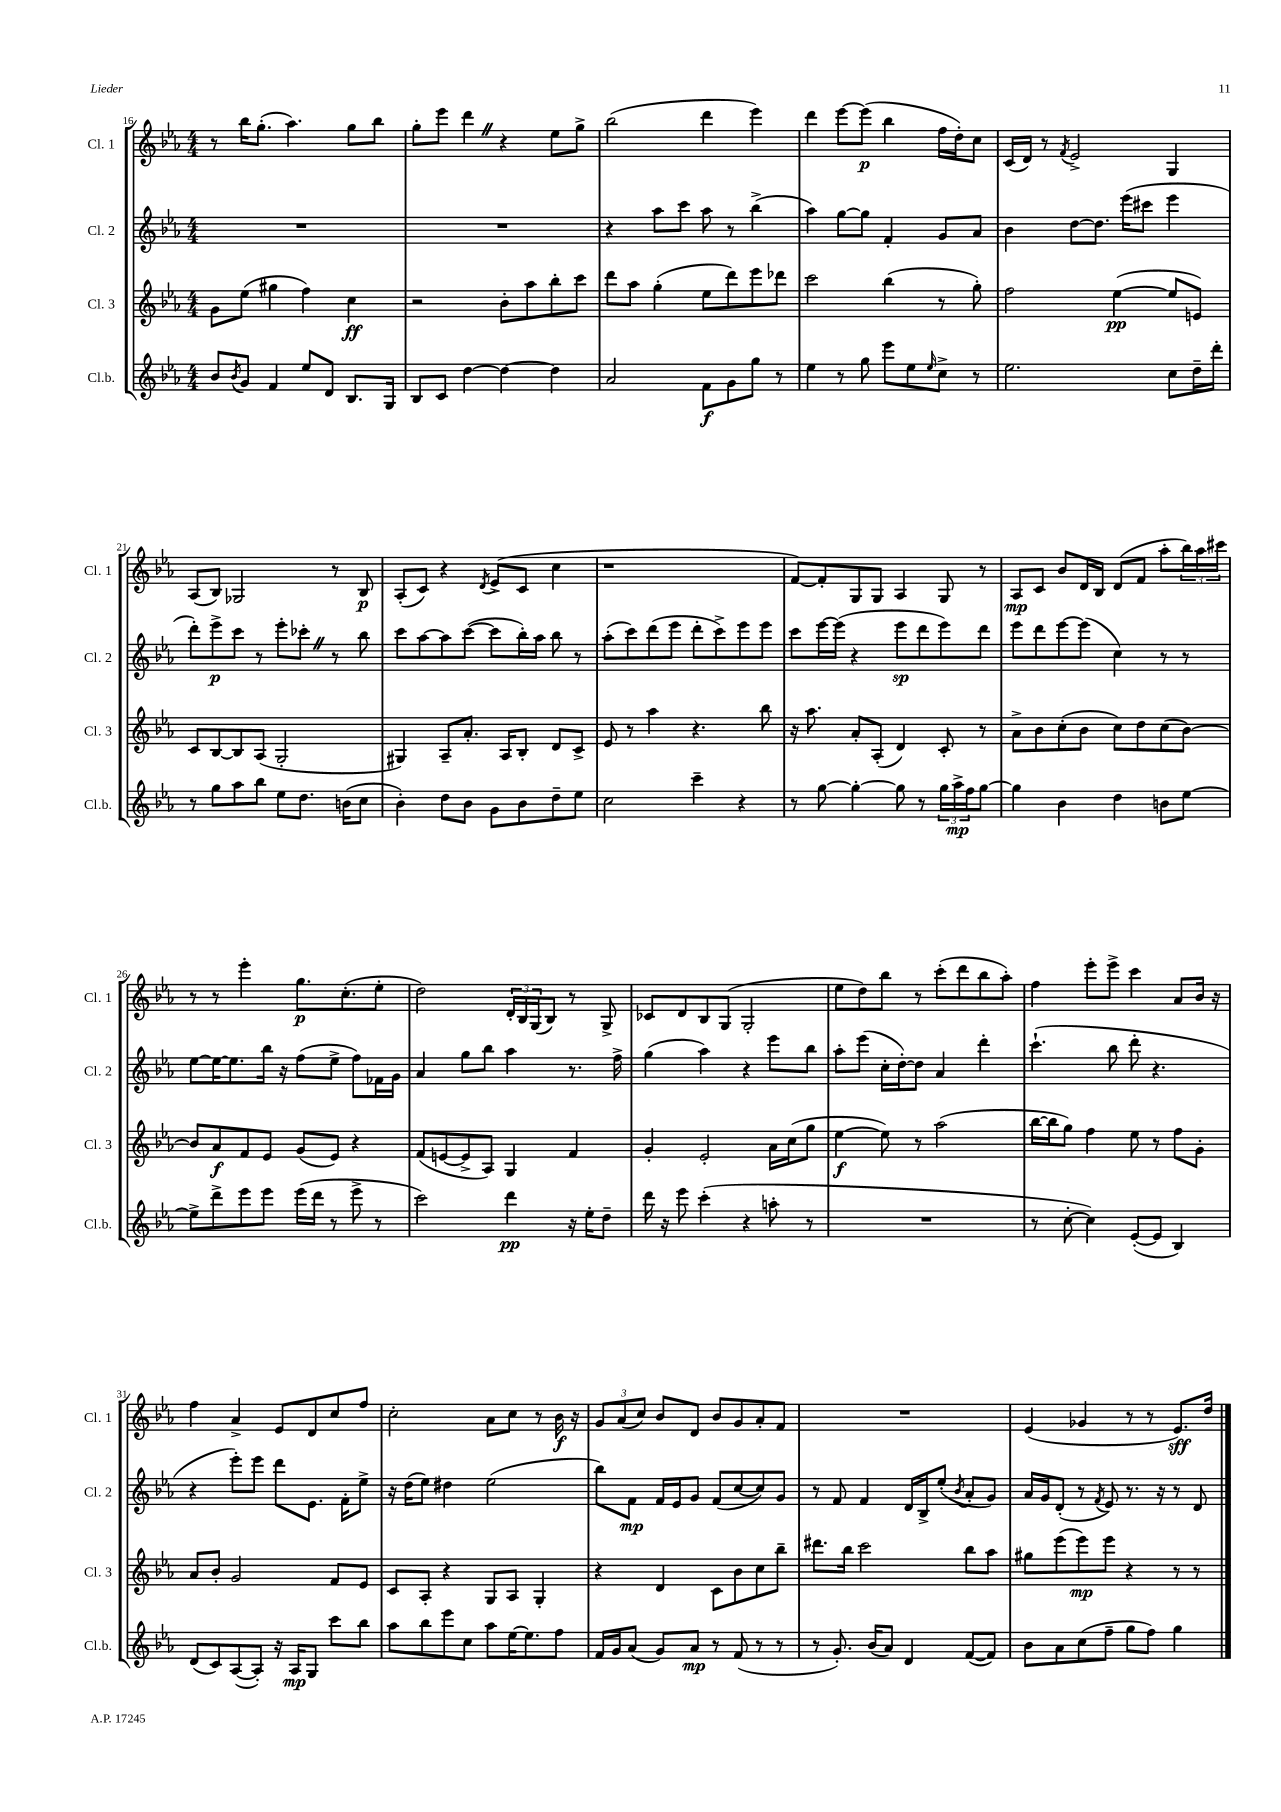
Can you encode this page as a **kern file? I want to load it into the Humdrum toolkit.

**kern	**dynam	**kern	**dynam	**kern	**dynam	**kern	**dynam
*part4	*part4	*part3	*part3	*part2	*part2	*part1	*part1
*staff4	*staff4	*staff3	*staff3	*staff2	*staff2	*staff1	*staff1
*I"Cl.b.	*	*I"Cl. 3	*	*I"Cl. 2	*	*I"Cl. 1	*
*I'Cl.b.	*	*I'Cl. 3	*	*I'Cl. 2	*	*I'Cl. 1	*
*clefG2	*	*clefG2	*	*clefG2	*	*clefG2	*
*k[b-e-a-]	*	*k[b-e-a-]	*	*k[b-e-a-]	*	*k[b-e-a-]	*
*M4/4	*	*M4/4	*	*M4/4	*	*M4/4	*
=16	=16	=16	=16	=16	=16	=16	=16
8b-/L	.	8g\L	.	1r	.	8r	.
8qb-/	.	.	.	.	.	.	.
8g/J	.	(8ee-\J	.	.	.	16bb-\KL	.
.	.	.	.	.	.	(8.gg'\J	.
4f/	.	4gg#X\	.	.	.	.	.
.	.	.	.	.	.	4.aa-\)	.
8ee-/L	.	4ff\)	.	.	.	.	.
8d/J	.	.	.	.	.	.	.
8.B-/L	.	4cc\	ff	.	.	8gg\L	.
.	.	.	.	.	.	8bb-\J	.
16G/Jk	.	.	.	.	.	.	.
=17	=17	=17	=17	=17	=17	=17	=17
8B-/L	.	2r	.	1r	.	8gg'\L	.
8c/J	.	.	.	.	.	8eee-\J	.
[4dd\	.	.	.	.	.	4dddZ\	.
4dd\_	.	8b-'\L	.	.	.	4r	.
.	.	8aa-\	.	.	.	.	.
4dd\]	.	8bb-'\	.	.	.	8ee-\L	.
.	.	8ccc\J	.	.	.	8gg^\J	.
=18	=18	=18	=18	=18	=18	=18	=18
2a-/	.	8ddd\L	.	4r	.	(2bb-\	.
.	.	8aa-\J	.	.	.	.	.
.	.	(4gg'\	.	8aa-\L	.	.	.
.	.	.	.	8ccc\J	.	.	.
8f\L	f	8ee-\L	.	8aa-\	.	4ddd\	.
8g\	.	8ddd\)	.	8r	.	.	.
8gg\J	.	8eee-\	.	(4bb-^\	.	4eee-\)	.
8r	.	8ddd-X\J	.	.	.	.	.
=19	=19	=19	=19	=19	=19	=19	=19
4ee-\	.	2ccc\	.	4aa-\)	.	4ddd\	.
8r	.	.	.	[8gg\L	.	[8eee-\L	.
8gg\	.	.	.	8gg\J]	.	(8eee-\J]	p
8eee-\L	.	(4bb-\	.	4f'/	.	4bb-\	.
8ee-\	.	.	.	.	.	.	.
16qqee-/	.	.	.	.	.	.	.
8cc^\J	.	8r	.	8g/L	.	16ff\LL	.
.	.	.	.	.	.	16dd'\J)	.
8r	.	8gg'\)	.	8a-/J	.	8cc\J	.
=20	=20	=20	=20	=20	=20	=20	=20
2.ee-\	.	2ff\	.	4b-\	.	(16c/LL	.
.	.	.	.	.	.	16d/JJ)	.
.	.	.	.	.	.	8r	.
.	.	.	.	.	.	8qf/	.
.	.	.	.	[8dd\L	.	2e-^/	.
.	.	.	.	8.dd\J]	.	.	.
.	.	([4ee-\	pp	.	.	.	.
.	.	.	.	(16eee-\KL	.	.	.
.	.	.	.	8ccc#X\J	.	.	.
8cc\L	.	8ee-/L]	.	4eee-\	.	4G/	.
16dd~\L	.	8en/J)	.	.	.	.	.
16ddd'\JJ	.	.	.	.	.	.	.
!!LO:LB:g=z
=21	=21	=21	=21	=21	=21	=21	=21
8r	.	8c/L	.	8ddd'\L)	.	(8A-/L	.
8gg\L	.	[8B-/	.	8eee-^\	p	8B-/J)	.
8aa-\	.	8B-/]	.	8ccc\J	.	2G-X/	.
8bb-\J	.	(8A-/J	.	8r	.	.	.
8ee-\L	.	2G'/	.	8eee-'\L	.	.	.
8.dd\J	.	.	.	8ccc-X'Z\J	.	.	.
.	.	.	.	8r	.	8r	.
(16bn\KL	.	.	.	.	.	.	.
8cc\J	.	.	.	8bb-\	.	8B-/	p
=22	=22	=22	=22	=22	=22	=22	=22
4b-'\)	.	4G#X/)	.	8ccc\L	.	(8A-'/L	.
.	.	.	.	[8aa-\	.	8c/J)	.
8dd\L	.	8A-~/L	.	8aa-\]	.	4r	.
8b-\J	.	8.a-'/J	.	([8ccc\J	.	.	.
.	.	.	.	.	.	8qd/	.
8g\L	.	.	.	8ccc\L]	.	(8e-^/L	.
.	.	16A-/KL	.	.	.	.	.
8b-\	.	8B-'/J	.	16bb-'\L)	.	8c/J	.
.	.	.	.	16aa-\JJ	.	.	.
8dd~\	.	8d/L	.	8bb-\	.	4cc\	.
8ee-\J	.	8c^/J	.	8r	.	.	.
=23	=23	=23	=23	=23	=23	=23	=23
2cc\	.	8e-/	.	(8aa-'\L	.	1r	.
.	.	8r	.	8ccc\)	.	.	.
.	.	4aa-\	.	(8ddd\	.	.	.
.	.	.	.	8eee-\J	.	.	.
4ccc~\	.	4.r	.	8ddd'\L	.	.	.
.	.	.	.	8ccc^\)	.	.	.
4r	.	.	.	8eee-\	.	.	.
.	.	8bb-\	.	8eee-\J	.	.	.
=24	=24	=24	=24	=24	=24	=24	=24
8r	.	16r	.	8ccc\L	.	[8f/L)	.
.	.	8.aa-\	.	.	.	.	.
[8gg\	.	.	.	[16eee-\L	.	8f'/]	.
.	.	.	.	(16eee-\JJ]	.	.	.
4gg'\_	.	8a-'/L	.	4r	.	8G/	.
.	.	(8A-'/J	.	.	.	8G/J	.
8gg\]	.	4d/)	.	8eee-\L	sp	4A-/	.
8r	.	.	.	8ddd\	.	.	.
24gg\LL	.	8c'/	.	8eee-\)	.	8G/	.
24aa-^\	mp	.	.	.	.	.	.
24ff\J	.	.	.	.	.	.	.
[8gg\J	.	8r	.	8ddd\J	.	8r	.
=25	=25	=25	=25	=25	=25	=25	=25
4gg\]	.	8a-^\L	.	8eee-\L	.	8A-/L	mp
.	.	8b-\	.	8ddd\	.	8c/J	.
4b-\	.	(8cc'\	.	[8eee-\	.	8b-/L	.
.	.	8b-\J	.	(8eee-\J]	.	16d/L	.
.	.	.	.	.	.	16B-/JJ	.
4dd\	.	8cc\L)	.	4cc\)	.	(8d/L	.
.	.	8dd\	.	.	.	8f/J	.
8bn\L	.	(8cc\	.	8r	.	8aa-'\L	.
[8ee-\J	.	[8b-\J)	.	8r	.	24bb-\L)	.
.	.	.	.	.	.	24aa-\	.
.	.	.	.	.	.	24ccc#X\JJ	.
!!LO:LB:g=z
=26	=26	=26	=26	=26	=26	=26	=26
8ee-^\L]	.	8b-/L]	.	[8ee-\L	.	8r	.
8ddd^\	.	8a-/	f	16ee-\K_	.	8r	.
.	.	.	.	8.ee-\]	.	.	.
8eee-\	.	8f/	.	.	.	4eee-'\	.
8eee-\J	.	8e-/J	.	16bb-\Jk	.	.	.
.	.	.	.	16r	.	.	.
(16eee-\LL	.	(8g/L	.	(8ff\L	.	8.gg\L	p
16ddd\JJ	.	.	.	.	.	.	.
8r	.	8e-/J)	.	8ee-^\J	.	.	.
.	.	.	.	.	.	(8.cc'\	.
8eee-^\	.	4r	.	8ff\L)	.	.	.
8r	.	.	.	16f-X\L	.	8ee-'\J	.
.	.	.	.	16g\JJ	.	.	.
=27	=27	=27	=27	=27	=27	=27	=27
2ccc\)	.	(8f/L	.	4a-/	.	2dd\)	.
.	.	[8en/	.	.	.	.	.
.	.	8e^/]	.	8gg\L	.	.	.
.	.	8A-/J)	.	8bb-\J	.	.	.
4ddd\	pp	4G/	.	4aa-\	.	24d'/LL	.
.	.	.	.	.	.	24B-/	.
.	.	.	.	.	.	(24G/J	.
.	.	.	.	.	.	8B-/J)	.
16r	.	4f/	.	8.r	.	8r	.
16ee-'\KL	.	.	.	.	.	.	.
8dd~\J	.	.	.	.	.	8G^/	.
.	.	.	.	16ff^\	.	.	.
=28	=28	=28	=28	=28	=28	=28	=28
16ddd\	.	4g'/	.	(4gg\	.	8c-X/L	.
16r	.	.	.	.	.	.	.
8eee-\	.	.	.	.	.	8d/	.
(4ccc'\	.	2e-'/	.	4aa-\)	.	8B-/	.
.	.	.	.	.	.	(8G/J	.
4r	.	.	.	4r	.	2G'/	.
8aan'\	.	16a-\LL	.	8eee-\L	.	.	.
.	.	(16cc\J	.	.	.	.	.
8r	.	8gg\J	.	8bb-\J	.	.	.
=29	=29	=29	=29	=29	=29	=29	=29
1r	.	[4ee-\	f	8aa-'\L	.	8ee-\L	.
.	.	.	.	(8eee-\J	.	8dd\)	.
.	.	8ee-\])	.	16cc'\LL	.	8bb-\J	.
.	.	.	.	[16dd'\J)	.	.	.
.	.	8r	.	8dd\J]	.	8r	.
.	.	(2aa-\	.	4a-/	.	(8ccc'\L	.
.	.	.	.	.	.	8ddd\	.
.	.	.	.	4ddd'\	.	8bb-\	.
.	.	.	.	.	.	8aa-'\J)	.
=30	=30	=30	=30	=30	=30	=30	=30
8r	.	[16bb-\LL	.	(4.ccc`\	.	4ff\	.
.	.	16bb-\J]	.	.	.	.	.
[8cc'\	.	8gg\J)	.	.	.	.	.
4cc\])	.	4ff\	.	.	.	8eee-'\L	.
.	.	.	.	8bb-\	.	8eee-^\J	.
([8e-'/L	.	8ee-\	.	8ddd'\	.	4ccc\	.
8e-/J]	.	8r	.	4.r	.	.	.
4B-/)	.	8ff\L	.	.	.	8a-/L	.
.	.	8g'\J	.	.	.	16b-/Jk	.
.	.	.	.	.	.	16r	.
!!LO:LB:g=z
=31	=31	=31	=31	=31	=31	=31	=31
(8d/L	.	8a-/L	.	4r	.	4ff\	.
8c/)	.	8b-'/J	.	.	.	.	.
([8A-/	.	2g/	.	8eee-'\L)	.	4a-^/	.
8A-'/J])	.	.	.	8eee-\J	.	.	.
16r	.	.	.	8ddd\L	.	8e-/L	.
16A-/KL	mp	.	.	.	.	.	.
8G/J	.	.	.	8.e-\J	.	8d/	.
8ccc\L	.	8f/L	.	.	.	8cc/	.
.	.	.	.	16f'\KL	.	.	.
8bb-\J	.	8e-/J	.	8ee-^\J	.	8ff/J	.
=32	=32	=32	=32	=32	=32	=32	=32
8aa-\L	.	8c/L	.	16r	.	2cc'\	.
.	.	.	.	(16dd\KL	.	.	.
8bb-\	.	8A-'/J	.	8ee-\J)	.	.	.
8eee-\	.	4r	.	4dd#X\	.	.	.
8cc\J	.	.	.	.	.	.	.
8aa-\L	.	8G/L	.	(2ee-\	.	8a-\L	.
[16ee-\K	.	8A-/J	.	.	.	8cc\J	.
8.ee-\]	.	.	.	.	.	.	.
.	.	4G'/	.	.	.	8r	.
8ff\J	.	.	.	.	.	16b-\	f
.	.	.	.	.	.	16r	.
=33	=33	=33	=33	=33	=33	=33	=33
16f/LL	.	4r	.	8bb-\L)	.	12g/L	.
16g/J	.	.	.	.	.	.	.
.	.	.	.	.	.	(12a-/	.
(8a-/J	.	.	.	8f\J	mp	.	.
.	.	.	.	.	.	12cc/J)	.
8g/L)	.	4d/	.	16f/LL	.	8b-/L	.
.	.	.	.	16e-/J	.	.	.
8a-/J	mp	.	.	8g/J	.	8d/J	.
8r	.	8c\L	.	(8f/L	.	8b-/L	.
(8f/	.	8b-\	.	[8cc/	.	8g/	.
8r	.	8cc\	.	8cc/])	.	8a-'/	.
8r	.	8bb-~\J	.	8g/J	.	8f/J	.
=34	=34	=34	=34	=34	=34	=34	=34
8r	.	8.ddd#X\L	.	8r	.	1r	.
8.g'/)	.	.	.	8f/	.	.	.
.	.	16bb-\Jk	.	.	.	.	.
.	.	2ccc\	.	4f/	.	.	.
(16b-/KL	.	.	.	.	.	.	.
8a-/J)	.	.	.	.	.	.	.
4d/	.	.	.	16d/LL	.	.	.
.	.	.	.	16B-^/J	.	.	.
.	.	.	.	(8ee-'/J	.	.	.
.	.	.	.	8qb-/	.	.	.
([8f/L	.	8bb-\L	.	8a-'/L	.	.	.
8f/J])	.	8aa-\J	.	8g/J)	.	.	.
=35	=35	=35	=35	=35	=35	=35	=35
8b-\L	.	8gg#X\L	.	16a-/LL	.	(4e-/	.
.	.	.	.	16g/J	.	.	.
8a-\	.	(8eee-\	.	(8d'/J	.	.	.
(8cc\	.	8eee-\)	mp	8r	.	4g-X/	.
.	.	.	.	8qf/	.	.	.
8ff~\J	.	8eee-\J	.	8e-/)	.	.	.
8gg\L	.	4r	.	8.r	.	8r	.
8ff\J)	.	.	.	.	.	8r	.
.	.	.	.	16r	.	.	.
4gg\	.	8r	.	8r	.	8.e-/L)	sff
.	.	8r	.	8d/	.	.	.
.	.	.	.	.	.	16dd/Jk	.
==	==	==	==	==	==	==	==
*-	*-	*-	*-	*-	*-	*-	*-
